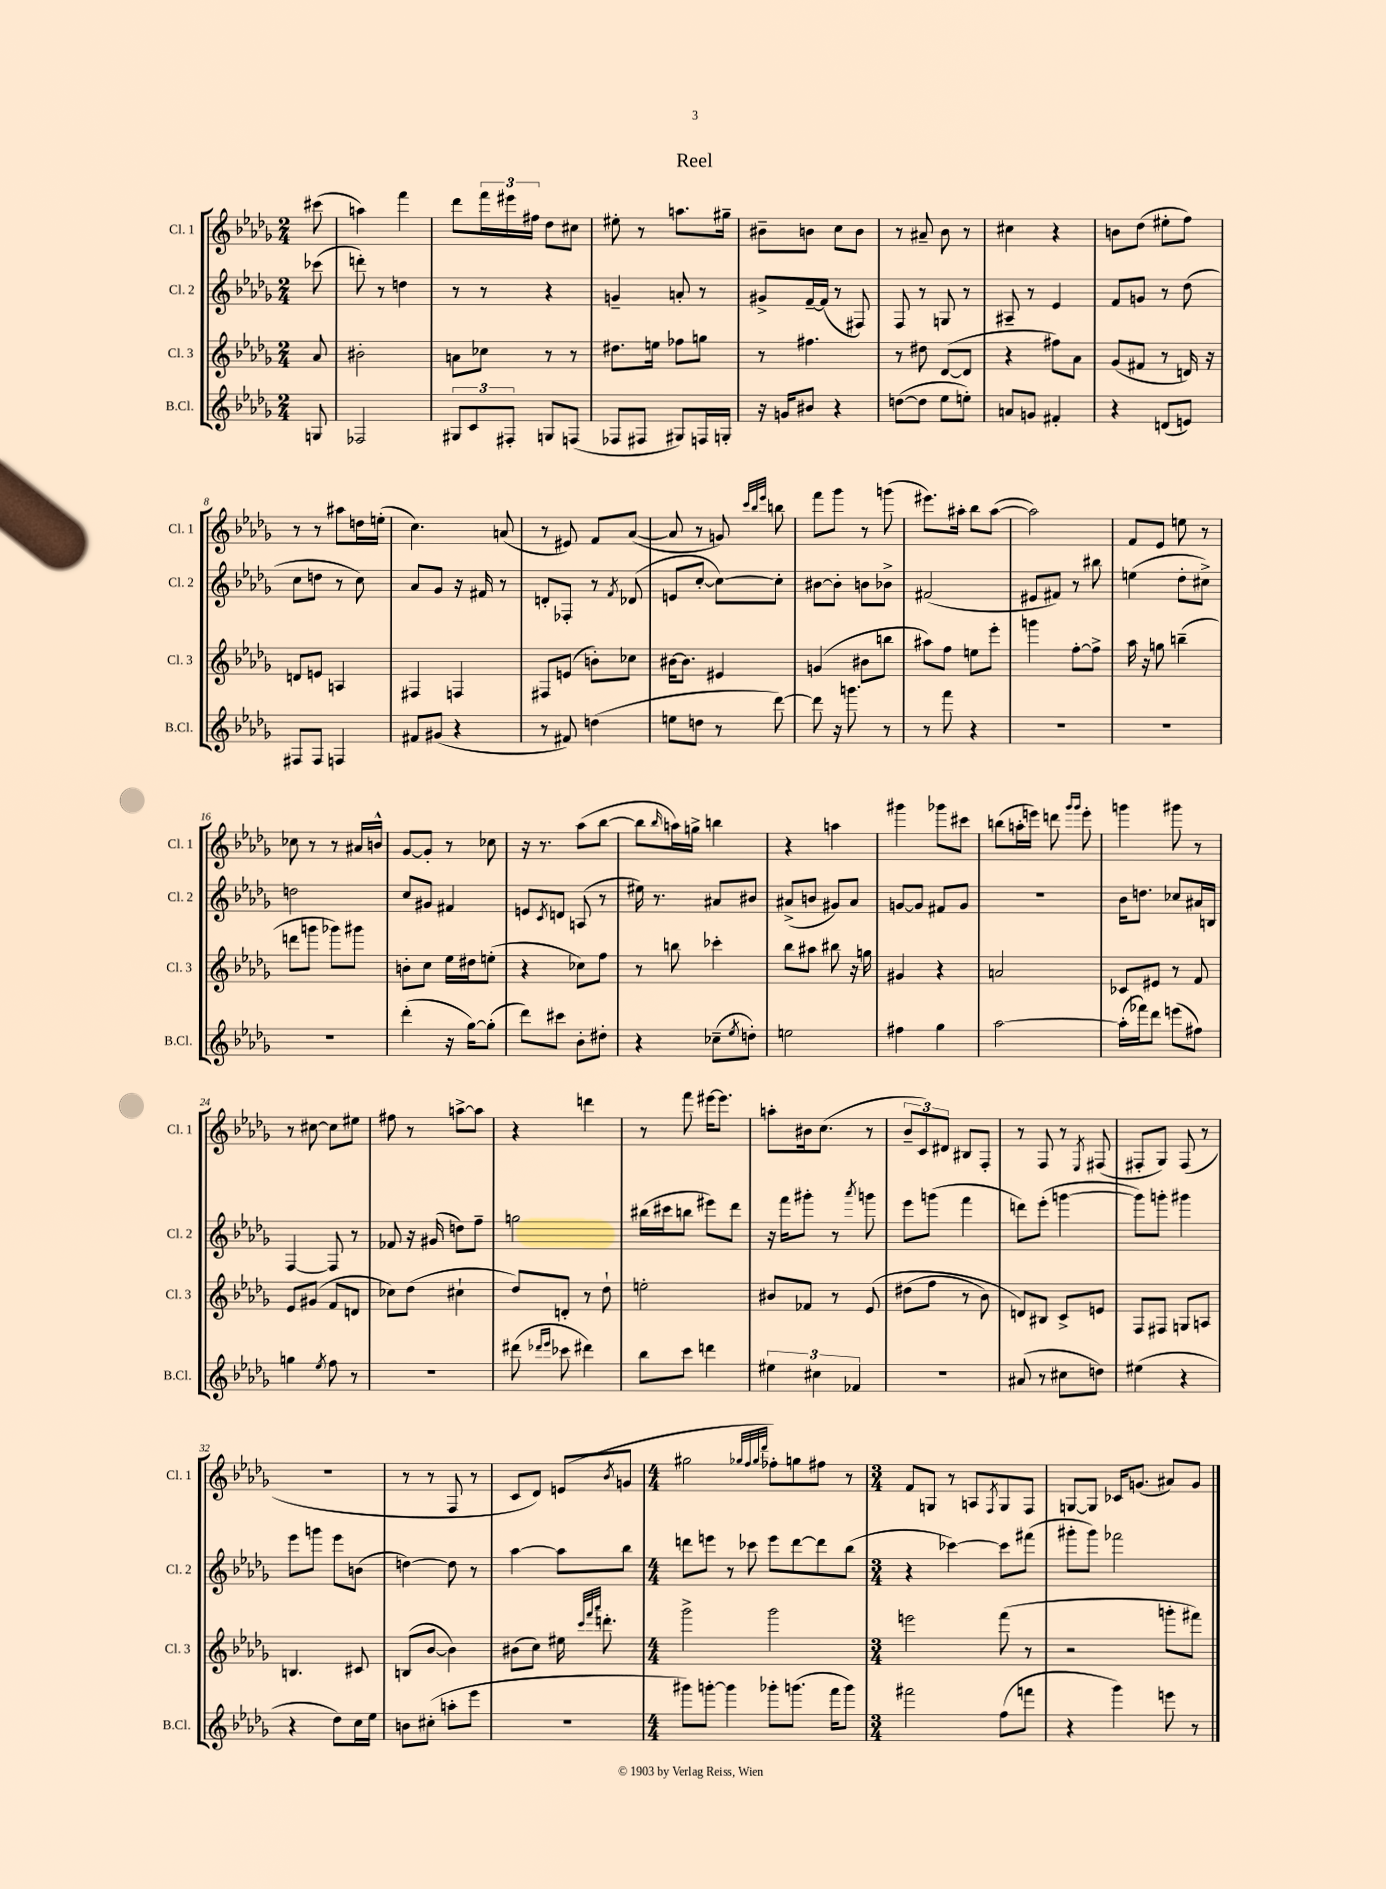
\header { title = "Reel" }
<<
\new StaffGroup <<
\new Staff = "s0" \with { instrumentName = "Cl. 1" shortInstrumentName = "Cl. 1" } {
    \clef treble \key des \major \numericTimeSignature \time 2/4 \partial 8
    cis'''8( |
    a''4) f'''4 |
    des'''8 \tuplet 3/2 { f'''16 eis'''16 fis''16 } des''8 cis''8 |
    eis''8-. r8 a''8. gis''16-- |
    bis'8-- b'8 c''8 b'8 |
    r8 ais'8-- bes'8 r8 |
    cis''4 r4 |
    b'8 des''8( eis''8-. f''8) |
    r8 r8 ais''8 d''16 e''16-.( |
    c''4.) a'8( |
    r8 eis'8) f'8 aes'8~( |
    aes'8 r8 g'8) \grace { c'''32 bes''32 ees'''32 } b''8 |
    f'''8 ges'''8 r8 g'''8( |
    eis'''8.) ais''16-. bes''8 ais''8~( |
    ais''2) |
    f'8 ees'8 e''8 r8 |
    ces''8 r8 r8 ais'16 b'16-^ |
    ges'8~ ges'8-. r8 ces''8 |
    r16 r8. aes''8( bes''8~ |
    bes''8 \grace { bes''16 } a''16) g''16-> b''4 |
    r4 a''4 |
    gis'''4 ges'''8 cis'''8 |
    b''8( a''16-. e'''16) d'''8 \grace { ges'''16 ges'''16 } e'''8-. |
    g'''4 gis'''8 r8 |
    r8 cis''8~ cis''8 eis''8 |
    fis''8 r8 a''8~-> a''8 |
    r4 d'''4 |
    r8 f'''8 eis'''16~ eis'''8. |
    a''8-. bis'16 c''8.( r8 |
    \tuplet 3/2 { bes'8-- c'8) dis'8 } bis8 f8-. |
    r8 f8 r8 \acciaccatura { ees8 } fis8( |
    fis8-. ges8) fis8( r8 |
    R2 |
    r8 r8 f8 r8 |
    c'8 des'8) e'8( \acciaccatura { bes'8 } g'8 |
    \numericTimeSignature \time 4/4 gis''2 \grace { ges''32 f''32 ges''32 des'''32 } fes''8-.) g''8 fis''8 r8 |
    \numericTimeSignature \time 3/4 f'8 g8 r8 a8 \acciaccatura { f8 } g8 f8 |
    g8~ g8 ces'16 g'8.( ais'8) g'8 \bar "|." |
}
\new Staff = "s1" \with { instrumentName = "Cl. 2" shortInstrumentName = "Cl. 2" } {
    \clef treble \key des \major \numericTimeSignature \time 2/4 \partial 8
    ces'''8( |
    d'''8-.) r8 d''4 |
    r8 r8 r4 |
    g'4-- a'8-. r8 |
    gis'8-> f'16~-- f'16( r8 fis8) |
    f8 r8 g8 r8 |
    ais8-- r8 ees'4 |
    f'8 g'8 r8 des''8( |
    c''8 d''8 r8 c''8) |
    aes'8 ges'8 r16 fis'16 r8 |
    d'8-. fes8-. r8 \acciaccatura { f'8 } des'8( |
    e'8 c''8~-. c''8~) c''8-. |
    bis'8~ bis'8-. b'8 bes'8-> |
    fis'2( |
    eis'8 fis'8) r8 bis''8 |
    e''4( des''8-. cis''8->) |
    d''2 |
    c''8 gis'8 fis'4 |
    e'8 \acciaccatura { c'8 } d'8 a8( r8 |
    eis''16) r8. ais'8 bis'8 |
    ais'8->( b'8 gis'8) ais'8 |
    g'8~ g'8 fis'8 g'8 |
    r2 |
    bes'16 d''8. ces''8 ais'16 b16 |
    f4~ f8 r8 |
    fes'8 r16 gis'16( d''8) f''8-- |
    g''2 |
    bis''16( cis'''16 b''8 eis'''8) des'''8 |
    r16 f'''16 gis'''8-. r8 \acciaccatura { aes'''8 } g'''8 |
    ees'''8 g'''8( f'''4 |
    d'''8) ees'''8-.( g'''4~ |
    g'''8) g'''8-. gis'''4 |
    ees'''8 g'''8 ees'''8 b'8( |
    d''4~) d''8 r8 |
    aes''4~ aes''8 bes''8 |
    \numericTimeSignature \time 4/4 d'''8 e'''8 r8 ces'''8 e'''8 d'''8~ d'''8 bes''8( |
    \numericTimeSignature \time 3/4 r4 ces'''4~) ces'''8 fis'''8( |
    gis'''8-. gis'''8) fes'''2 \bar "|." |
}
\new Staff = "s2" \with { instrumentName = "Cl. 3" shortInstrumentName = "Cl. 3" } {
    \clef treble \key des \major \numericTimeSignature \time 2/4 \partial 8
    aes'8 |
    bis'2-. |
    a'8 ces''8 r8 r8 |
    dis''8. e''16 fes''8 g''8 |
    r8 fis''4. |
    r8 dis''8 des'8~( des'8 |
    r4 fis''8) aes'8 |
    ges'8( fis'8 r8 d'16) r16 |
    d'8 e'8 a4 |
    fis4 f4 |
    fis8 e'8( b'8-.) ces''8 |
    bis'16~ bis'8. eis'4 |
    g'4( bis'8 b''8 |
    ais''8) f''8 e''8 ees'''8-. |
    g'''4 f''8~-. f''8-> |
    aes''16 r16 g''8 b''4--( |
    d'''8 g'''8 ges'''8) gis'''8 |
    b'8-. c''8 ees''16 dis''16 e''8-.( |
    r4 ces''8) f''8 |
    r8 b''8 ces'''4-. |
    bes''8 ais''8 bis''8 r16 g''16 |
    gis'4 r4 |
    a'2 |
    ces'8 eis'8 r8 f'8 |
    ees'8 gis'8( f'8 d'8 |
    ces''8) des''8( cis''4-! |
    des''8) d'8-. r8 des''8-! |
    e''2-. |
    bis'8 fes'8 r8 ees'8\( |
    dis''8( f''8 r8 bes'8) |
    d'8\) bis8 c'8-> e'8 |
    f8 fis8 g8 a8 |
    b4. cis'8 |
    b8( bes'8~ bes'4) |
    bis'8( c''8) eis''16 \grace { c'''32 f'''32 aes'''32 } d'''8.-. |
    \numericTimeSignature \time 4/4 ges'''2-> ges'''2 |
    \numericTimeSignature \time 3/4 e'''2 f'''8( r8 |
    r2 g'''8-. fis'''8) \bar "|." |
}
\new Staff = "s3" \with { instrumentName = "B.Cl." shortInstrumentName = "B.Cl." } {
    \clef treble \key des \major \numericTimeSignature \time 2/4 \partial 8
    g8 |
    fes2 |
    \tuplet 3/2 { gis8 c'8 fis8-. } g8 f8( |
    fes8 fis8 gis8) f16 g16-. |
    r16 g'16 bis'8 r4 |
    d''8~( d''8 ees''8 e''8-.) |
    a'8 g'8 fis'4-. |
    r4 d'8( e'8) |
    fis8 fis8 f4 |
    fis'8 gis'8( r4 |
    r8 fis'8) d''4( |
    e''8 d''8 r8 des'''8~) |
    des'''8 r16 g'''8. r8 |
    r8 f'''8 r4 |
    R2 |
    R2 |
    r2 |
    des'''4-.( r16 ges''16~) ges''8-.( |
    des'''8) cis'''8 bes'8-. dis''8-. |
    r4 ces''8--( \acciaccatura { ees''8 } d''8-.) |
    e''2 |
    fis''4 ges''4 |
    aes''2~ |
    aes''16-.( fes'''16) des'''8 e'''8( fis''8) |
    g''4 \acciaccatura { ees''8 } f''8 r8 |
    r2 |
    dis'''8( \grace { des'''16 ees'''16 } ces'''8 dis'''4) |
    bes''8 c'''8 d'''4 |
    \tuplet 3/2 { eis''4 cis''4 fes'4 } |
    r2 |
    ais'8( r8 cis''8 d''8) |
    eis''4( r4 |
    r4 des''8) c''16 ees''16 |
    b'8 cis''8-.( a''8-. ees'''8 |
    R2 |
    \numericTimeSignature \time 4/4 gis'''8) g'''8~-. g'''4 ges'''8-. g'''8.( f'''16 g'''8) |
    \numericTimeSignature \time 3/4 fis'''2 f''8( f'''8 |
    r4 ges'''4) e'''8 r8 \bar "|." |
}
>>
>>
